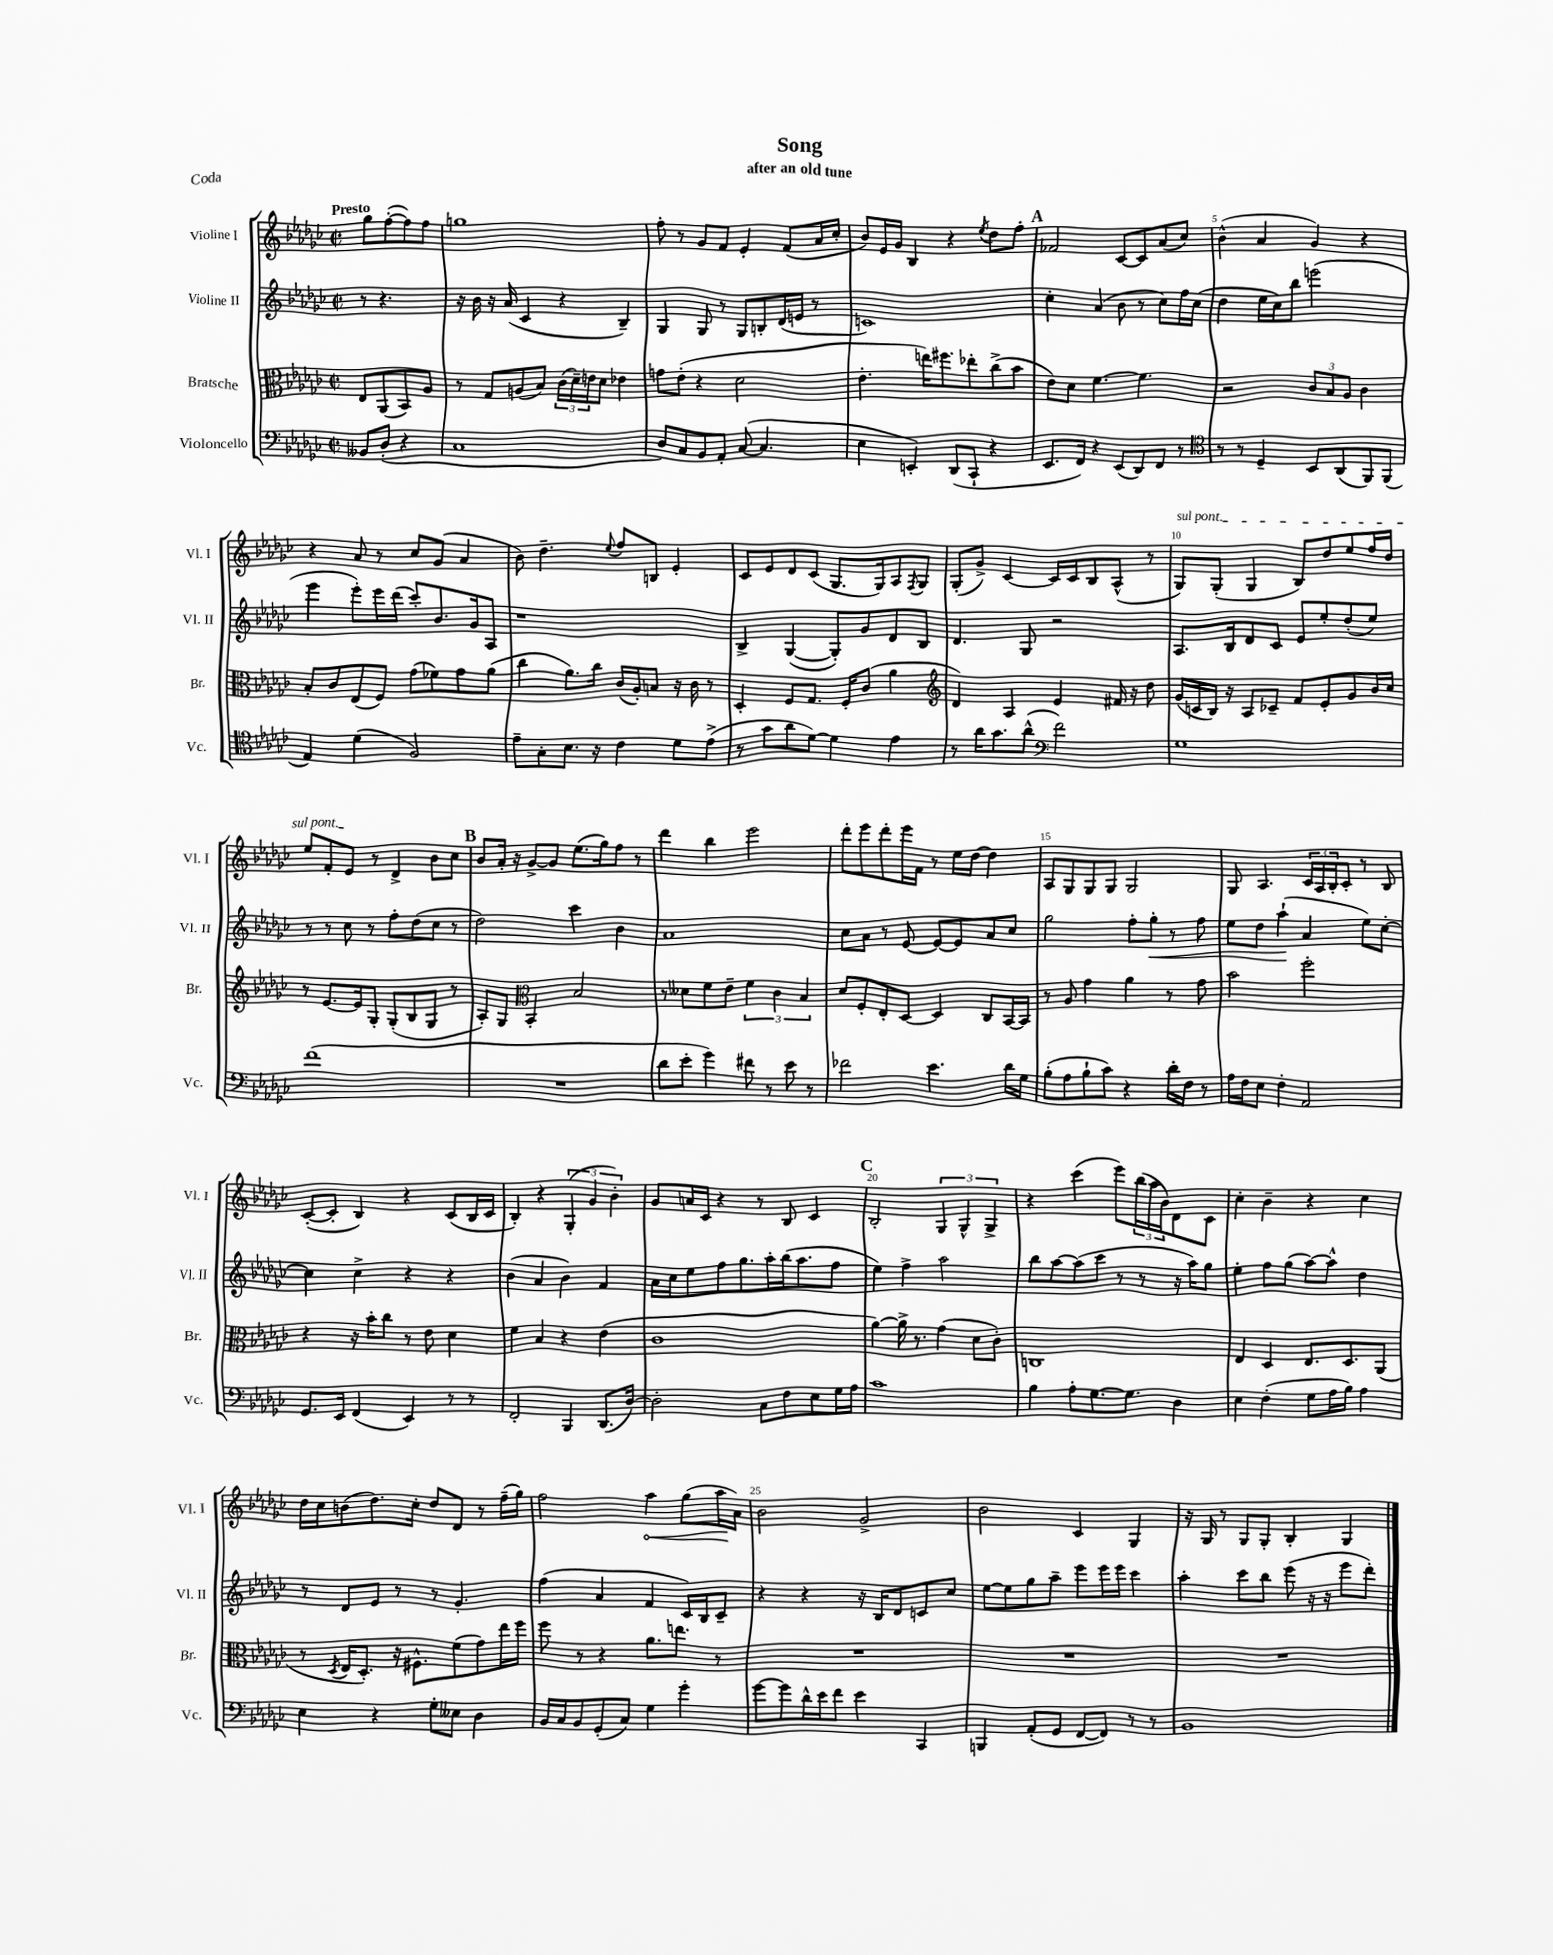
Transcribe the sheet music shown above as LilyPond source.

\header { title = "Song" subtitle = "after an old tune" piece = "Coda" }
<<
\new StaffGroup <<
\new Staff = "s0" \with { instrumentName = "Violine I" shortInstrumentName = "Vl. I" } {
    \clef treble \key ges \major \defaultTimeSignature \time 2/2 \partial 2 \tempo "Presto"
    ges''8 f''8~-.( f''8) f''8 |
    g''1 |
    f''8-. r8 ges'8 f'8 ees'4-. f'8( aes'16 ces''16-. |
    bes'8) ees'16 ges'16 bes4 r4 \acciaccatura { ees''8 } des''8 f''8-. |
    \mark \markup { \bold "A" } fes'2 ces'8~ ces'8 aes'8( ces''8) |
    bes'4-^( aes'4 ges'4) r4 |
    r4 aes'8 r8 ces''8 ges'8( aes'4 |
    bes'8) des''4.-- \appoggiatura { ees''8 } f''8 b8 ees'4-. |
    ces'8 ees'8 des'8 ces'8( ges8. ges16) aes8 \acciaccatura { f8 } ges8 |
    ges8-.( ges'8->) ces'4~ ces'16 ces'16 bes8 aes8-^( r8 |
    \once \override TextSpanner.bound-details.left.text = \markup { \italic "sul pont." } ges8\startTextSpan) ges8-.( ges4 bes8) des''8 ees''8 f''16 des''16 |
    ees''8 f'8-. ees'8\stopTextSpan r8 des'4-> bes'8 ces''8 |
    \mark \markup { \bold "B" } bes'8 aes'16-. r16 ges'8~-> ges'8 ees''8.( ges''16) f''8 r8 |
    des'''4 bes''4 ees'''2 |
    des'''8-. ees'''8 des'''8-. ees'''16 f'16 r8 ees''16 des''16~ des''4 |
    aes8 ges8 ges8 ges8 ges2 |
    ges8 aes4. \tuplet 3/2 { ces'16 aes16 bes16-. } ces'8-. r8 bes8 |
    ces'8~-.( ces'8-. bes4) r4 ces'8( bes16 ces'16 |
    bes4-.) r4 \tuplet 3/2 { ges4-.( ges'4 bes'4-.) } |
    ges'8 a'16 ces'16 r4 r8 bes8 ces'4 |
    \mark \markup { \bold "C" } bes2-. \tuplet 3/2 { ges4 ges4-^ ges4-> } |
    r4 ces'''4( ees'''8) \tuplet 3/2 { bes''16( aes''16 bes'16) } des'8 ces'8 |
    ces''4-. bes'4-- r4 ces''4 |
    des''16 ces''16 b'8( des''8.) ces''16-. des''8 des'8 r8 f''16--( ges''16) |
    f''2 \once \override Hairpin.circled-tip = ##t aes''4\< ges''8( aes''16\! aes'16) |
    bes'2 ges'2-> |
    bes'2 ces'4 ges4 |
    r16 ges16 r8 ges8 ges8-. bes4-. ges4 \bar "|." |
}
\new Staff = "s1" \with { instrumentName = "Violine II" shortInstrumentName = "Vl. II" } {
    \clef treble \key ges \major \defaultTimeSignature \time 2/2 \partial 2
    r8 r4. |
    r16 bes'16 r16 aes'16( ces'4 r4 bes4--) |
    ges4 ges8 r8 ges8 b8-. des'16( e'16 r8 |
    c'1) |
    \mark \markup { \bold "A" } ces''4-. aes'4( bes'8 r8 ces''8) f''16 ces''16( |
    des''4 ees''16 ces''16) bes''8 e'''2( |
    ees'''4 ees'''8-.) ees'''16 des'''16( ces'''8-.) bes'8. ges'16 aes8 |
    r1 |
    bes4-> ges4~( ges8-.) ges'8 des'8 bes8 |
    des'4. ges8 r2 |
    aes8. bes16 des'8 ces'8 ees'8 ees''8-. des''8-.( ees''8) |
    r8 r8 ces''8 r8 f''8-. des''8( ces''8 r8 |
    \mark \markup { \bold "B" } des''2) ces'''4 bes'4 |
    aes'1 |
    ces''8 aes'8 r8 ees'8~ ees'8~ ees'8 aes'8 ces''8 |
    ges''2 f''8-. ges''8-.\< r8 f''8 |
    ees''8 des''8 aes''4-!\!( aes'4 ees''8) ces''8~-. |
    ces''4 ces''4-> r4 r4 |
    bes'4( aes'4 bes'4) f'4 |
    aes'16 ces''16 ees''8 f''8 ges''8. aes''16-. bes''16( aes''8. f''8 |
    \mark \markup { \bold "C" } ees''4) f''4-> aes''2 |
    bes''8 aes''8~ aes''8( ces'''8 r8 r8 r16 aes''16) ges''8 |
    ees''4-. f''8 ges''8( aes''8~) aes''8-^ des''4 |
    r8 des'8 ees'8 r8 r8 ges'4.-. |
    f''4( aes'4 f'4 ces'16) bes16 ces'8-- |
    r4 r4 r16 bes16 des'8 c'8 ces''8 |
    ees''8~ ees''8 ges''8 aes''8-- ees'''8 ees'''16 ees'''16 ces'''4 |
    aes''4-. ces'''8 bes''8 ees'''8( r16 r16 ees'''8 des'''8-.) \bar "|." |
}
\new Staff = "s2" \with { instrumentName = "Bratsche" shortInstrumentName = "Br." } {
    \clef alto \key ges \major \defaultTimeSignature \time 2/2 \partial 2
    ees8 aes,8( bes,8) aes8 |
    r8 ges8 a8( bes8) \tuplet 3/2 { ces'16( des'16--) e'16 } des'8 ees'4 |
    g'8 ees'8-.( r4 des'2 |
    ees'4.-. e''16) fis''8. ees''8-. ces''8->( bes'8 |
    \mark \markup { \bold "A" } ees'8) des'8 f'4.~ f'4. |
    r2 \tuplet 3/2 { ces'8 bes8 aes8 } ces'4 |
    bes8-. ces'8 ees8( f8) ges'8( fes'8) ges'8 aes'8( |
    ces''4 aes'8.) ces''16 ces'16( aes16-.) b8 r16 ces'16 r8 |
    des4-. f8 ges8. f16-. ces'8( aes'4 |
    \clef treble des'4) aes4 ees'4 fis'16 r16 des''8 |
    ges'16( c'16 bes16) r16 aes8 ces'8-- f'8 ees'8-. ges'8 bes'16 ces''16 |
    r8 ees'8.~ ees'16 ges8-. ges8-.( bes8 ges8 r8 |
    \mark \markup { \bold "B" } aes8-.) ges8 \clef alto bes,4-. bes2 |
    r8 deses'8 f'8 ees'8-- \tuplet 3/2 { f'4 ces'4 bes4 } |
    des'8 f8-. ees8-. des8~ des4 ces8 bes,16~ bes,16 |
    r8 aes8 ges'4 aes'4 r8 ges'8 |
    bes'2 f''2-. |
    r4 r16 bes'16-. ces''8 r8 ees'8 des'4 |
    f'4 bes4 r4 ees'4( |
    ces'1 |
    \mark \markup { \bold "C" } aes'4~) aes'16-> r8. ges'4( des'8 ces'8-.) |
    c1 |
    ees4 des4 ees8. des8. aes,8( |
    r8 \acciaccatura { des8 } ees16 des8.-.) r16 fis8.-^ f'8( ges'8) ees''16 f''16 |
    f''8 r8 r4 aes'8. e''8. r8 |
    R1 |
    R1 |
    R1 \bar "|." |
}
\new Staff = "s3" \with { instrumentName = "Violoncello" shortInstrumentName = "Vc." } {
    \clef bass \key ges \major \defaultTimeSignature \time 2/2 \partial 2
    beses,8 des8-.( r4 |
    ces1 |
    des8) ces8 bes,8 aes,8-. ces8~( ces4. |
    ees4 e,4-.) des,8( ces,8-! r4 |
    \mark \markup { \bold "A" } ees,8. f,16) r4 ees,8( des,8) f,8 r8 |
    \clef tenor r8 r8 des4-- bes,8 aes,8( f,8) f,8( |
    ees4) des'4( f2) |
    ees'8-- ges8-. bes8. r16 ces'4 des'8 ees'8->( |
    r8 ges'8 aes'8 des'8~) des'4 ees'4 |
    r8 aes'16 ges'8. aes'8-^( \clef bass f'2) |
    ges1 |
    f'1( |
    \mark \markup { \bold "B" } R1 |
    des'8 ees'8-. ges'4) fis'8 r8 ees'8 r8 |
    fes'2 ees'4. des'16 ges16 |
    bes8-.( aes8 bes8-! ces'8) r4 des'16-. f16 r8 |
    aes16 f16 ees8 f4-. aes,2 |
    ges,8. ees,16 f,4( ees,4) r8 r8 |
    f,2-. bes,,4 des,8.( des16~) |
    des2-. ces8 f8 ees8 ges16 aes16 |
    \mark \markup { \bold "C" } ces'1 |
    bes4 aes8-. ges8.~ ges8. des4 |
    ees4 f4-.( ges8 aes16 bes16) aes4 |
    ees4 r4 ges8-. eeses8 des4 |
    bes,16 ces16 bes,8 ges,8-.( ces8) ges4 ges'4-. |
    ges'8~ ges'8 des'16-^ ees'16 f'8 ees'4 ces,4 |
    b,,4 aes,8-.( ges,8 f,8~ f,8) r8 r8 |
    bes,1 \bar "|." |
}
>>
>>
\layout { \context { \Score \override BarNumber.break-visibility = ##(#f #t #t) barNumberVisibility = #(every-nth-bar-number-visible 5) } }
